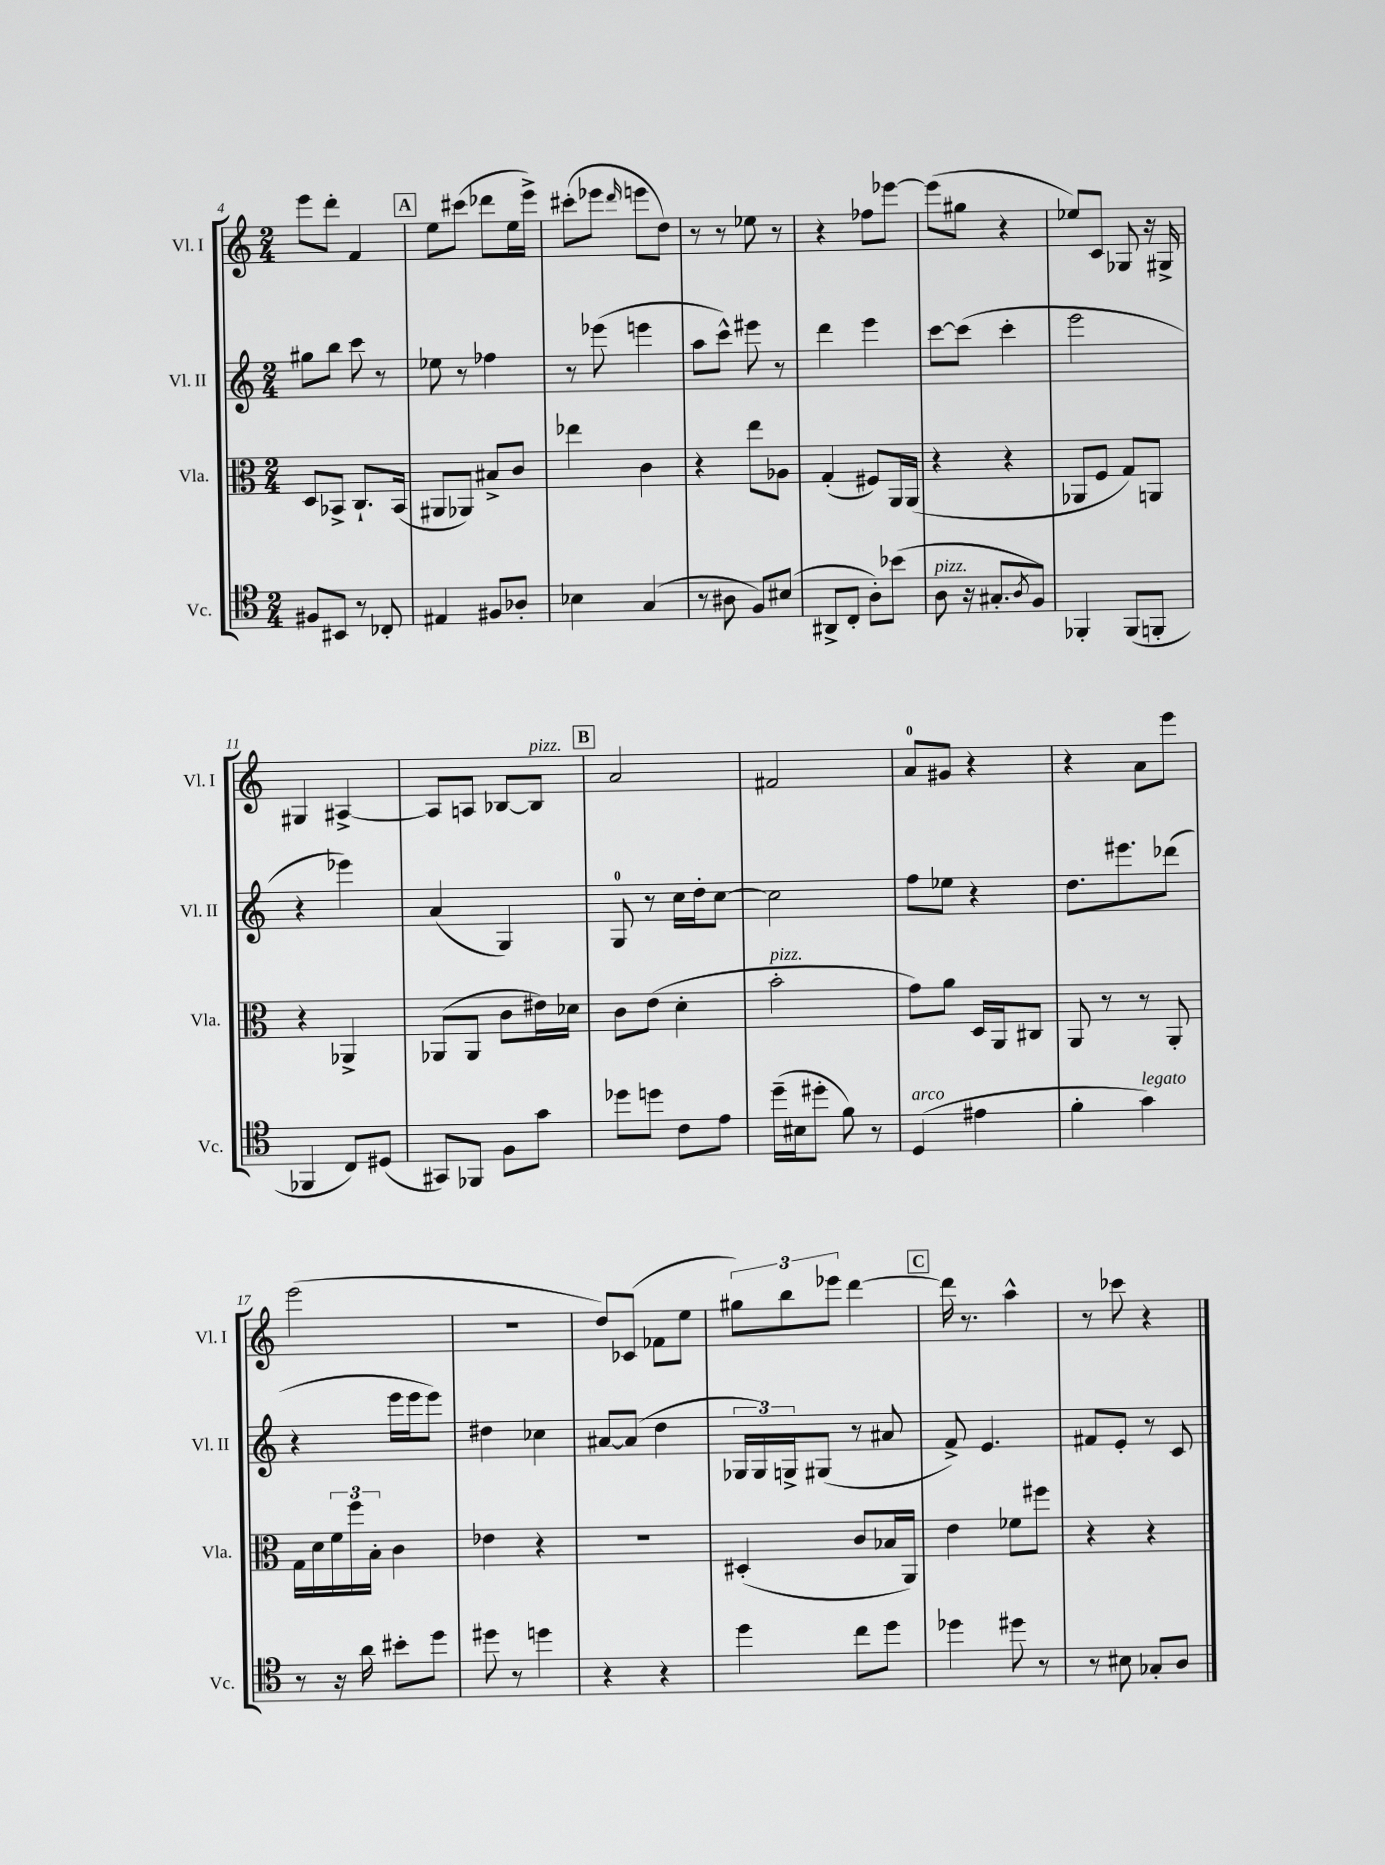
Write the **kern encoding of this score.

**kern	**kern	**kern	**kern
*part4	*part3	*part2	*part1
*staff4	*staff3	*staff2	*staff1
*I"Vc.	*I"Vla.	*I"Vl. II	*I"Vl. I
*I'Vc.	*I'Vla.	*I'Vl. II	*I'Vl. I
*clefC4	*clefC3	*clefG2	*clefG2
*k[]	*k[]	*k[]	*k[]
*M2/4	*M2/4	*M2/4	*M2/4
=4	=4	=4	=4
8F#X/L	8D/L	8gg#X\L	8eee\L
8BB#X/J	8BB-X^/J	8bb\J	8ddd'\J
8r	8.C`/L	8ccc\	4f/
8C-X'/	.	8r	.
.	(16BB-/Jk	.	.
!!LO:REH:place=s1:t=A
=5	=5	=5	=5
4E#X/	8AA#X/L	8ee-X\	8ee\L
.	8AA-X/J)	8r	(8ccc#X\J
8F#X/L	8B#X^/L	4ff-X\	8ddd-X\L
8A-X'/J	8c/J	.	16ee\L
.	.	.	16eee^\JJ)
=6	=6	=6	=6
4B-X\	4ee-X\	8r	(8ccc#X'\L
.	.	(8eee-X\	8eee-X\J
.	.	.	16qqddd/
(4G/	4c\	4eeen\	8eeen\L
.	.	.	8dd\J)
=7	=7	=7	=7
8r	4r	8aa\L	8r
8A#X\	.	8ccc^^\J)	8r
8F/L)	8ee\L	8eee#X\	8ee-X\
(8B#X/J	8A-X\J	8r	8r
=8	=8	=8	=8
8AA#X^/L	(4G'/	4ddd\	4r
8C'/J	.	.	.
8A'\L)	8F#X/L)	4eee\	8ff-X\L
(8b-X\J	16AA/L	.	[8eee-X\J
.	(16AA/JJ	.	.
=9	=9	=9	=9
!LO:TX:a:i:t=pizz.	!	!	!
8A\	4r	[8ccc\L	(8eee-\L]
16r	.	(8ccc\J]	8gg#X\J
8.G#X'/L	.	.	.
.	4r	4ccc'\	4r
8qA/	.	.	.
8F/J)	.	.	.
=10	=10	=10	=10
4FF-X'/	8AA-X/L	2eee\	8ee-X/L)
.	8F/J	.	8c/J
(8FF-/L	8G/L)	.	8G-X/
8FFn'/J	8AAn/J	.	16r
.	.	.	16G#X^/
!!LO:LB:g=z
=11	=11	=11	=11
4FF-X/	4r	4r	4G#X/
8C/L)	4AA-X^/	4eee-X\)	[4A#X^/
(8D#X/J	.	.	.
=12	=12	=12	=12
8GG#X/L)	(8AA-X/L	(4a/	8A#/L]
8FF-X/J	8AA-/J	.	8An/J
8F\L	8c\L	4G/)	[8B-X/L
!	!	!	!LO:TX:a:i:t=pizz.
8g\J	16e#X\L)	.	8B-/J]
.	16d-X\JJ	.	.
!!LO:REH:place=s1:t=B
=13	=13	=13	=13
8dd-X\L	8c\L	8G/	2a/
8ddn\J	(8e\J	8r	.
8c\L	4d'\	16cc\LL	.
.	.	16dd'\J	.
8e\J	.	[8cc\J	.
=14	=14	=14	=14
!	!LO:TX:a:i:t=pizz.	!	!
(16dd~\LL	2b'\	2cc\]	2f#X/
16B#X\J	.	.	.
8dd#X'\J	.	.	.
8f\)	.	.	.
8r	.	.	.
=15	=15	=15	=15
!LO:TX:a:i:t=arco	!	!	!
(4D/	8g\L)	8ff\L	8a/L
.	8a\J	8ee-X\J	8g#X/J
4e#X\	16D/LL	4r	4r
.	16AA/J	.	.
.	8C#X/J	.	.
=16	=16	=16	=16
4f'\	8AA/	8.dd\L	4r
.	8r	.	.
.	.	8.eee#X\	.
!LO:TX:a:i:t=legato	!	!	!
4g\)	8r	.	8a\L
.	8AA'/	(8ddd-X\J	8eee\J
!!LO:LB:g=z
=17	=17	=17	=17
8r	16G\LL	4r	(2eee\
.	16d\	.	.
16r	24f\	.	.
.	24ff\	.	.
16a\	.	.	.
.	24B'\JJ	.	.
8b#X'\L	4c\	16eee\LL	.
.	.	16eee\J	.
8dd\J	.	8eee\J)	.
=18	=18	=18	=18
8dd#X\	4e-X\	4dd#X\	2r
8r	.	.	.
4ddn\	4r	4cc-X\	.
=19	=19	=19	=19
4r	2r	[8a#X/L	8dd/L)
.	.	(8a#/J]	(8c-X/J
4r	.	4dd\	8f-X\L
.	.	.	8ee\J
=20	=20	=20	=20
4dd\	(4D#X'/	24G-X/LL	12gg#X\L)
.	.	24G-/)	.
.	.	24Gn^/J	12bb\
.	.	(8G#X/J	.
.	.	.	12eee-X\J
8cc\L	8c/L	8r	[4ddd\
8dd\J	16B-X/L	8a#X/	.
.	16AA/JJ)	.	.
!!LO:REH:place=s1:t=C
=21	=21	=21	=21
4dd-X\	4e\	8f^/)	16ddd\]
.	.	.	8.r
.	.	4.e/	.
8dd#X\	8f-X\L	.	4aa^^\
8r	8ff#X\J	.	.
=22	=22	=22	=22
8r	4r	8f#X/L	8r
8B#X\	.	8e'/J	8ccc-X\
8G-X'/L	4r	8r	4r
8A/J	.	8c/	.
==	==	==	==
*-	*-	*-	*-
